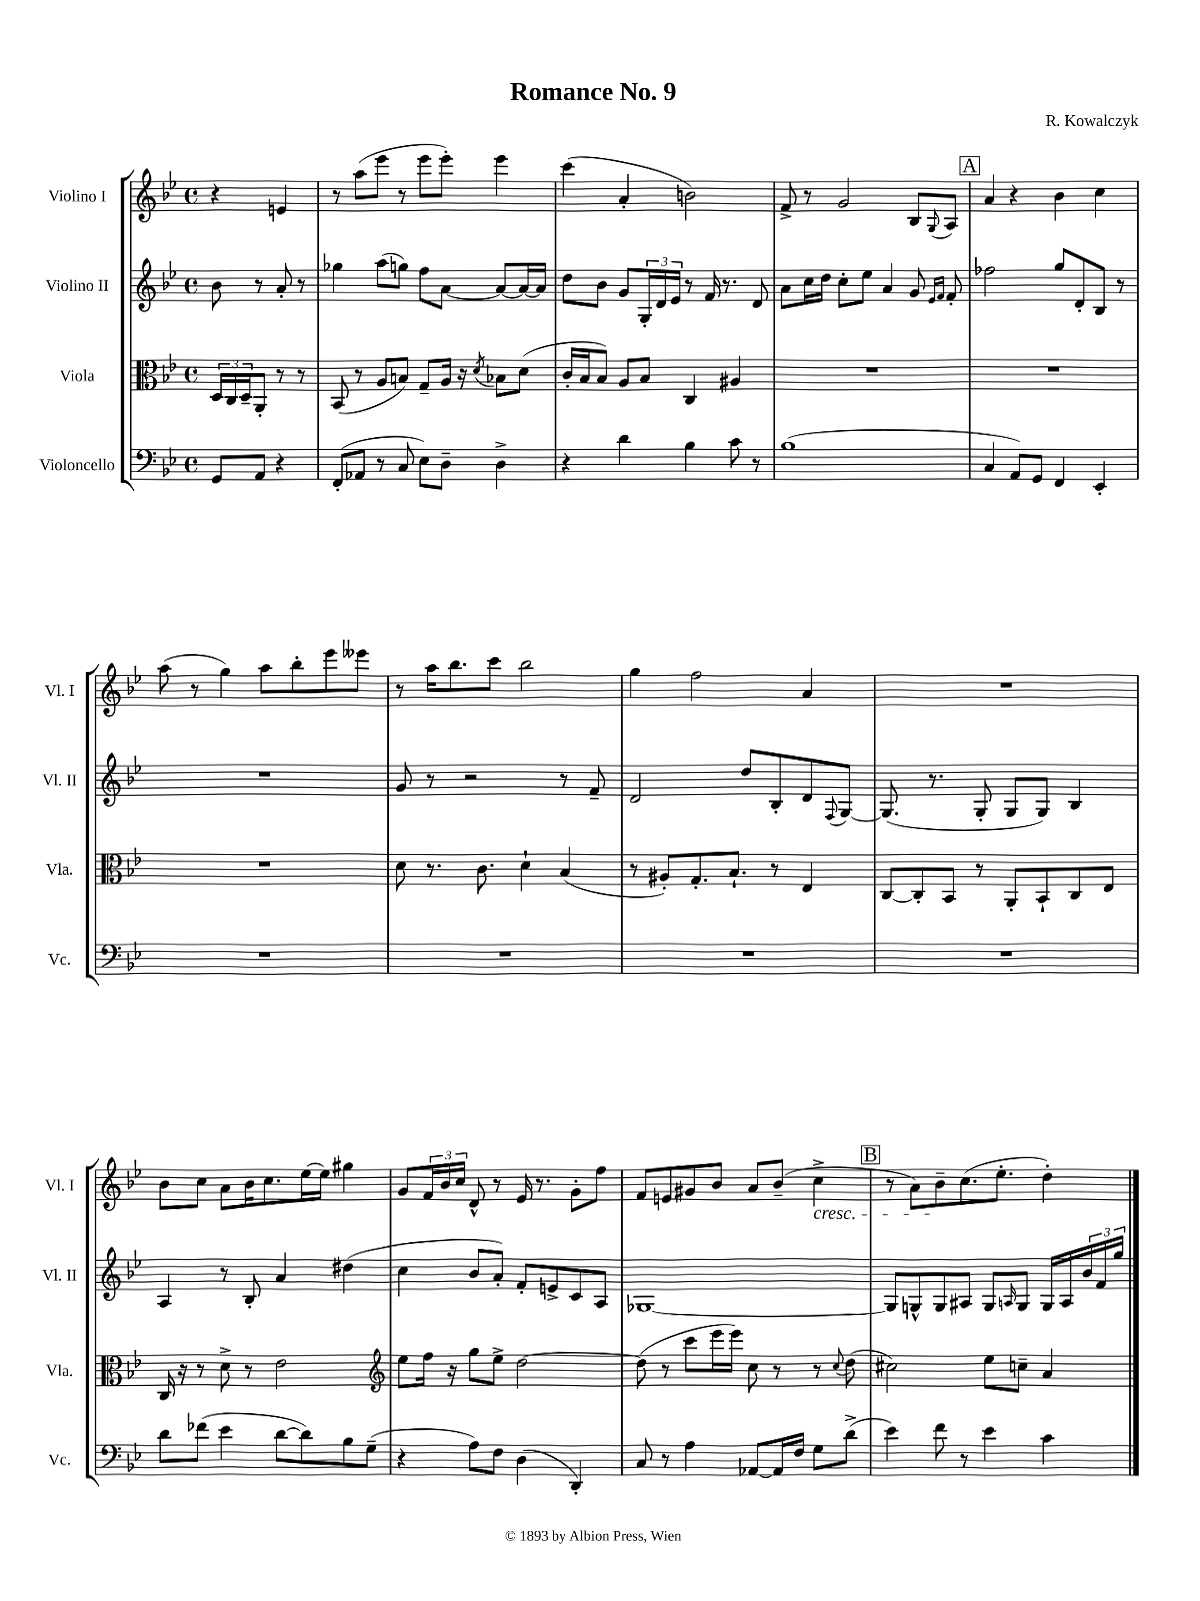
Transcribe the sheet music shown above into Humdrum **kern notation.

**kern	**kern	**kern	**kern
*part4	*part3	*part2	*part1
*staff4	*staff3	*staff2	*staff1
*I"Violoncello	*I"Viola	*I"Violino II	*I"Violino I
*I'Vc.	*I'Vla.	*I'Vl. II	*I'Vl. I
*clefF4	*clefC3	*clefG2	*clefG2
*k[b-e-]	*k[b-e-]	*k[b-e-]	*k[b-e-]
*M4/4	*M4/4	*M4/4	*M4/4
*met(c)	*met(c)	*met(c)	*met(c)
=	=	=	=
8GG/L	24D/LL	8b-\	4r
.	24C/	.	.
.	24D~/J	.	.
8AA/J	8AA'/J	8r	.
4r	8r	8a'/	4en/
.	8r	8r	.
=1	=1	=1	=1
(8FF'/L	(8BB-/	4gg-X\	8r
8AA-X/J	8r	.	(8aa\L
8r	8A/L	(8aa\L	8eee-\J
8C/	8Bn/J)	8ggn\J)	8r
8E-\L)	8G~/L	8ff\L	8eee-\L
8D~\J	16A/Jk	[8a\J	8eee-'\J)
.	16r	.	.
.	8qd/	.	.
4D^\	8B-X\L	8a/L_	4eee-\
.	(8d\J	16a/L_	.
.	.	16a/JJ]	.
=2	=2	=2	=2
4r	16c'/LL	8dd\L	(4ccc\
.	16B-/J	.	.
.	8B-/J)	8b-\J	.
4d\	8A/L	8g/L	4a'/
.	8B-/J	24G'/L	.
.	.	24d/	.
.	.	24e-/JJ	.
4B-\	4C/	8r	2bn\)
.	.	16f/	.
.	.	8.r	.
8c\	4A#X/	.	.
8r	.	8d/	.
=3	=3	=3	=3
(1B-	1r	8a\L	8f^/
.	.	16cc\L	8r
.	.	16dd\JJ	.
.	.	8cc'\L	2g/
.	.	8ee-\J	.
.	.	4a/	.
.	.	8g/	8B-/L
.	.	16qqe-/LL	.
.	.	16qqf/JJ	8qqG/
.	.	8f'/	8A/J
!!LO:REH:place=s1:t=A
=4	=4	=4	=4
4C/	1r	2ff-X\	4a/
8AA/L)	.	.	4r
8GG/J	.	.	.
4FF/	.	8gg/L	4b-\
.	.	8d'/	.
4EE-'/	.	8B-/J	4cc\
.	.	8r	.
!!LO:LB:g=z
=5	=5	=5	=5
1r	1r	1r	(8aa\
.	.	.	8r
.	.	.	4gg\)
.	.	.	8aa\L
.	.	.	8bb-'\
.	.	.	8eee-\
.	.	.	8eee--X\J
=6	=6	=6	=6
1r	8d\	8g/	8r
.	8.r	8r	16aa\KL
.	.	.	8.bb-\
.	.	2r	.
.	8.c\	.	.
.	.	.	8ccc\J
.	4d`\	.	2bb-\
.	(4B-/	8r	.
.	.	8f~/	.
=7	=7	=7	=7
1r	8r	2d/	4gg\
.	8A#X'/L)	.	.
.	8.G'/	.	2ff\
.	8.B-`/J	.	.
.	.	8dd/L	.
.	8r	8B-'/	.
.	4E-/	8d/	4a/
.	.	8qqF/	.
.	.	[8G/J	.
=8	=8	=8	=8
1r	[8C/L	(8.G/]	1r
.	8C'/]	.	.
.	.	8.r	.
.	8BB-/J	.	.
.	8r	8G'/	.
.	8AA'/L	8G/L	.
.	8BB-`/	8G/J)	.
.	8C/	4B-/	.
.	8E-/J	.	.
!!LO:LB:g=z
=9	=9	=9	=9
8d\L	16C/	4A/	8b-\L
.	16r	.	.
(8f-X\J	8r	.	8cc\J
4e-\	8d^\	8r	8a\L
.	8r	8B-'/	16b-\K
.	.	.	8.cc\
[8d\L	2e-\	4a/	.
8d\])	.	.	[16ee-\L
.	.	.	16ee-\JJ]
8B-\	.	(4dd#X\	4gg#X\
(8G~\J	.	.	.
=10	=10	=10	=10
*	*clefG2	*	*
4r	8ee-\L	4cc\	8g/L
.	16ff\Jk	.	24f/L
.	.	.	24b-/
.	16r	.	.
.	.	.	24cc/JJ
8A\L)	8gg\L	8b-/L	8d^^/
8F\J	8ee-^\J	8a'/J)	8r
(4D\	[2dd\	8f'/L	16e-/
.	.	.	8.r
.	.	8en^/	.
4DD'/)	.	8c/	8g'\L
.	.	8A/J	8ff\J
=11	=11	=11	=11
8C/	(8dd\]	[1G-X	8f/L
8r	8r	.	8en/
4A\	8ccc\L	.	8g#X/
.	16eee-\L	.	8b-/J
.	16eee-\JJ)	.	.
[8AA-X/L	8cc\	.	8a/L
16AA-/L]	8r	.	(8b-~/J
16F/JJ	.	.	.
!	!	!	!LO:TX:b:i:t=cresc.
8G\L	8r	.	4cc^\
.	8qqcc/	.	.
(8d^\J	(8dd\	.	.
!!LO:REH:place=s1:t=B
=12	=12	=12	=12
4e-\)	2cc#X\)	8G-/L]	8r
.	.	8Gn^^/	8a\L)
8f\	.	8G/	8b-~\
8r	.	8A#X/J	(8.cc\
4e-\	8ee-\L	8G/L	.
.	.	.	8.ee-'\J
.	.	16qqAn/	.
.	8ccn~\J	8G/J	.
4c\	4a/	16G/LL	4dd'\)
.	.	16A/	.
.	.	24b-/	.
.	.	24f/	.
.	.	24gg/JJ	.
==	==	==	==
*-	*-	*-	*-
